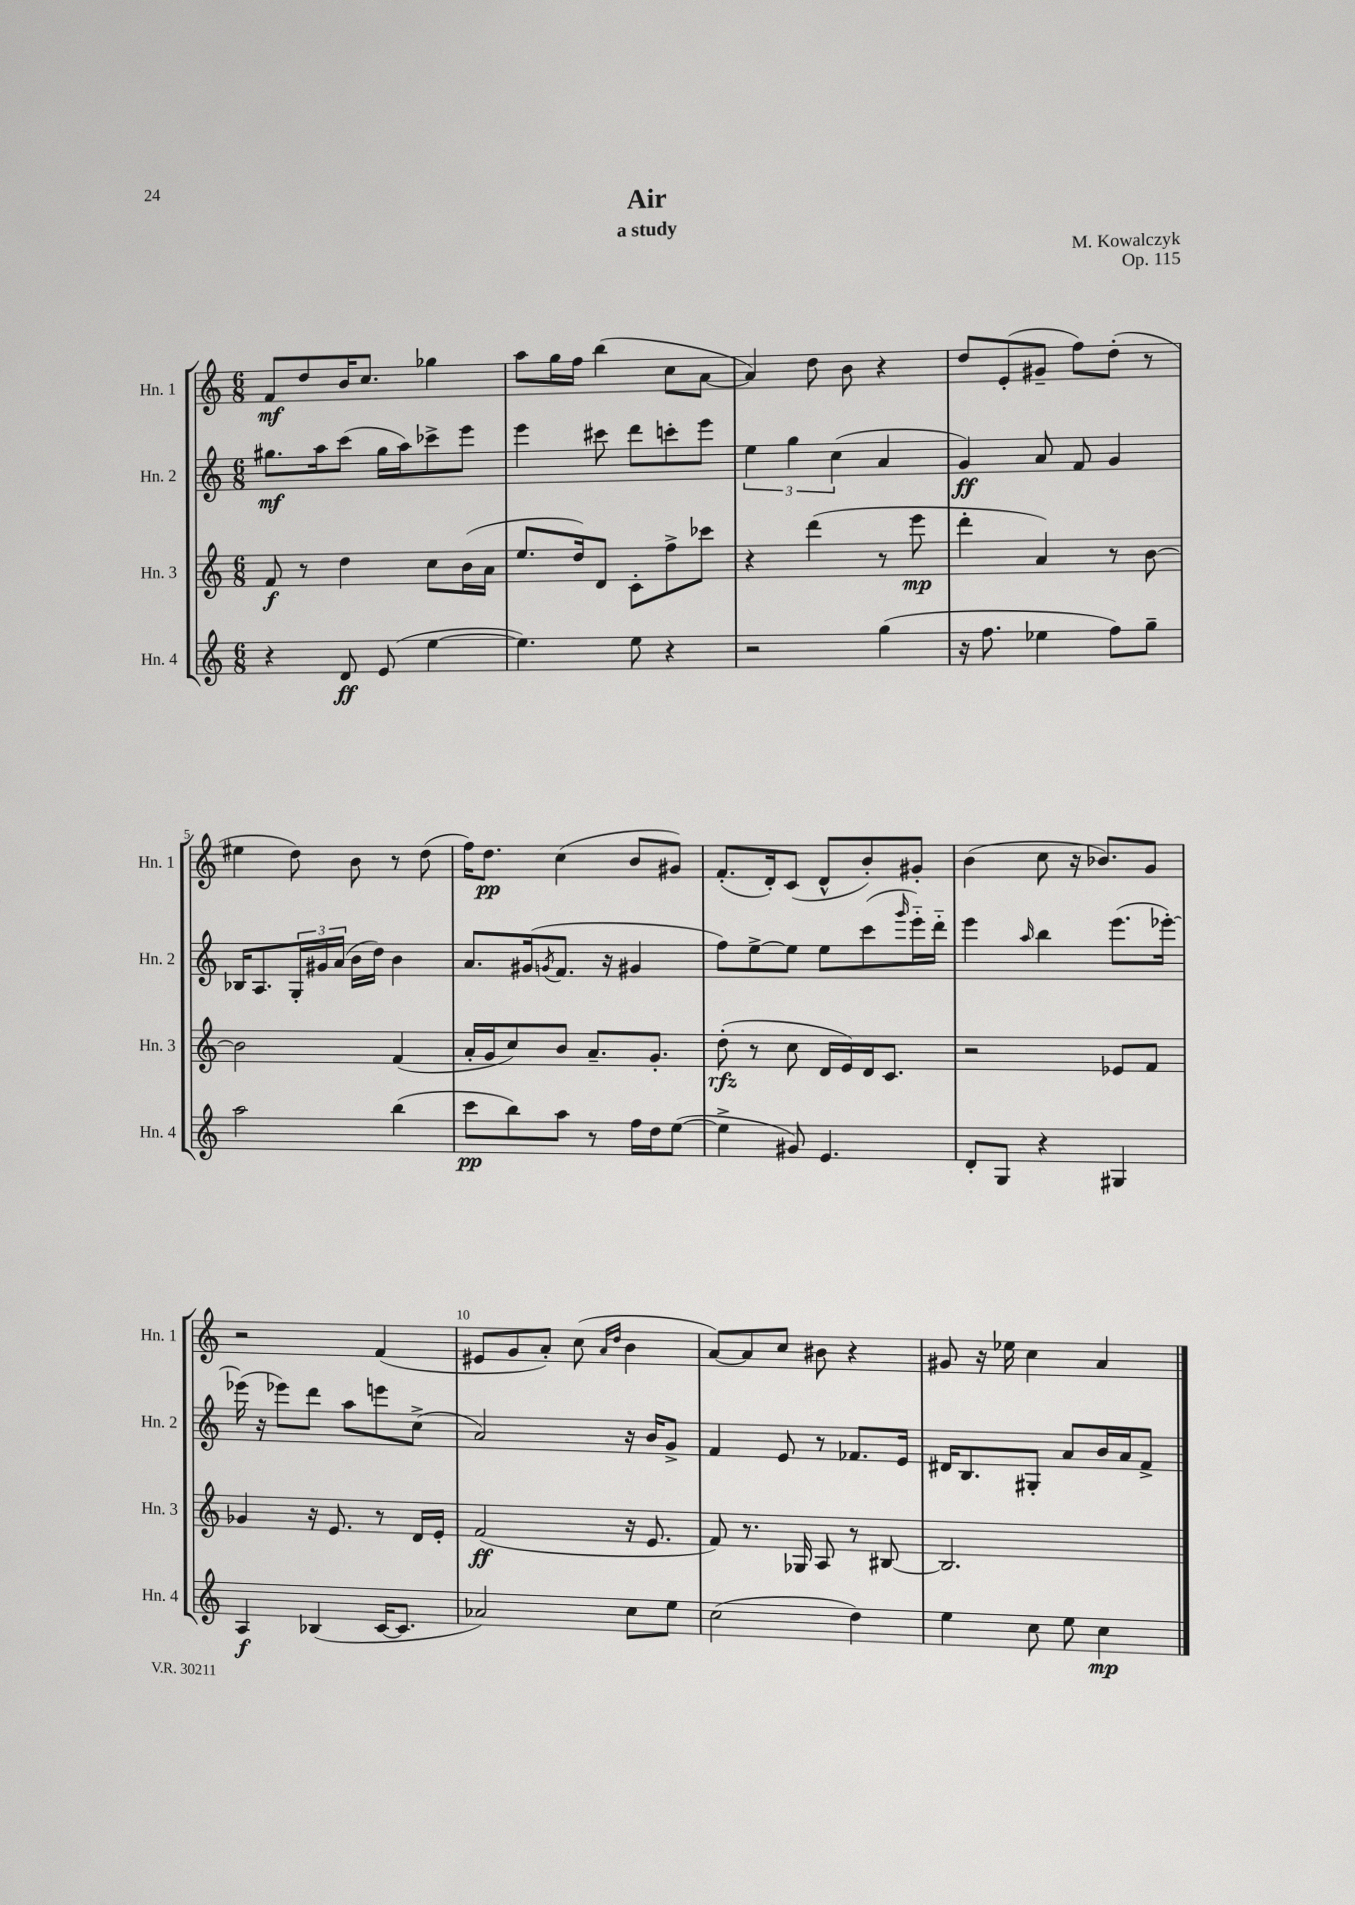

**kern	**kern	**kern	**kern
*staff4	*staff3	*staff2	*staff1
*clefG2	*clefG2	*clefG2	*clefG2
*k[]	*k[]	*k[]	*k[]
*M6/8	*M6/8	*M6/8	*M6/8
4r	8f/	8.gg#\L	8f/L
.	8r	.	8dd/
.	.	16aa\k	.
8d/	4dd\	(8ccc\J	16b/K
.	.	.	8.cc/J
(8e/	.	16gg#\LL	.
.	.	16aa\J)	.
[4ee\	8cc\L	8ccc-^\	4gg-\
.	(16b\L	8eee\J	.
.	16a\JJ	.	.
=	=	=	=
4.ee\])	8.ee/L	4eee\	8aa\L
.	.	.	16gg\L
.	16dd/k)	.	16ff\JJ
.	8d/J	8ccc#\	(4bb\
8ee\	8c'\L	8ddd\L	.
4r	8ff^\	8ccc'\	8cc\L
.	8ccc-\J	8eee\J	[8a\J
=	=	=	=
2r	4r	6ee\	4a/])
.	.	6gg\	.
.	(4ddd\	.	8dd\
.	.	(6cc\	.
.	.	.	8b\
(4gg\	8r	4a/	4r
.	8eee\	.	.
=	=	=	=
16r	4ddd'\	4g/)	8dd/L
8.ff\	.	.	.
.	.	.	(8e'/
4ee-\	4a/)	8a/	8g#~/J
.	.	8f/	8ff\L)
8ff\L)	8r	4g/	(8dd'\J
8gg~\J	[8b\	.	8r
=	=	=	=
2aa\	2b\]	16B-/LK	4ee#\
.	.	8.A/	.
.	.	24G'/L	8dd\)
.	.	24g#/	.
.	.	(24a/JJ	.
.	.	16b\LL	8b\
.	.	16dd\JJ)	.
(4bb\	(4f/	4b\	8r
.	.	.	(8dd\
=	=	=	=
8ccc\L	16a'/LL	8.a/L	16ff\LK)
.	16g/J	.	8.dd\J
8bb\)	8cc/)	.	.
.	.	(16g#/k	.
.	.	8qg/	.
8aa\J	8b/J	8.f/J	(4cc\
8r	8.a~/L	.	.
.	.	16r	.
16ff\LL	.	4g#/	8b/L
16dd\J	8.g'/J	.	.
([8ee\J	.	.	8g#/J)
=	=	=	=
4ee^\]	(8dd'\	8ff\L)	(8.f'/L
.	8r	[8ee^\	.
.	.	.	16d'/k)
8g#/)	8cc\	8ee\]J	(8c/J
4.e/	16d/LL	8ee\L	8d^^/L
.	16e/)	.	.
.	16d/J	(8ccc\	8b'/)
.	8.c/J	.	.
.	.	16qqggg/	.
.	.	16eee'~\L)	8g#'/J
.	.	16ddd'~\JJ	.
=	=	=	=
8d'/L	2r	4eee\	(4b\
8G/J	.	.	.
.	.	16qqaa/	.
4r	.	4bb\	8cc\
.	.	.	16r
.	.	.	8.b-/L)
4G#/	8e-/L	(8.eee\L	.
.	8f/J	.	8g/J
.	.	[16eee-'\Jk)	.
=	=	=	=
4A/	4g-/	(16eee-\]	2r
.	.	16r	.
.	.	8eee-\L)	.
(4B-/	16r	8ddd\J	.
.	8.e/	.	.
.	.	8aa\L	.
[16c/LK	8r	8eee\	(4f/
8.c/]J	.	.	.
.	16d/LL	(8cc^\J	.
.	16e'/JJ	.	.
=	=	=	=
2a-/)	(2f/	2a/)	8e#/L
.	.	.	8g/
.	.	.	8a'/J)
.	.	.	(8cc\
.	.	.	16qqa/LL
.	.	.	16qqdd/JJ
8cc\L	16r	16r	4b\
.	8.e/	16b/LK	.
8ee\J	.	8g^/J	.
=	=	=	=
(2cc\	8f/)	4f/	[8a/L)
.	8.r	.	8a/]
.	.	8e/	8cc/J
.	16G-/	.	.
.	8A/	8r	8b#\
4dd\)	8r	8.f-/L	4r
.	[8B#/	.	.
.	.	16e/Jk	.
=	=	=	=
4ee\	2.B#/]	16d#/LK	8g#/
.	.	8.B/	.
.	.	.	16r
.	.	.	16ee-\
8cc\	.	8G#'/J	4cc\
8ee\	.	8a/L	.
4cc\	.	16b/L	4a/
.	.	16a/J	.
.	.	8f^/J	.
==	==	==	==
*-	*-	*-	*-
